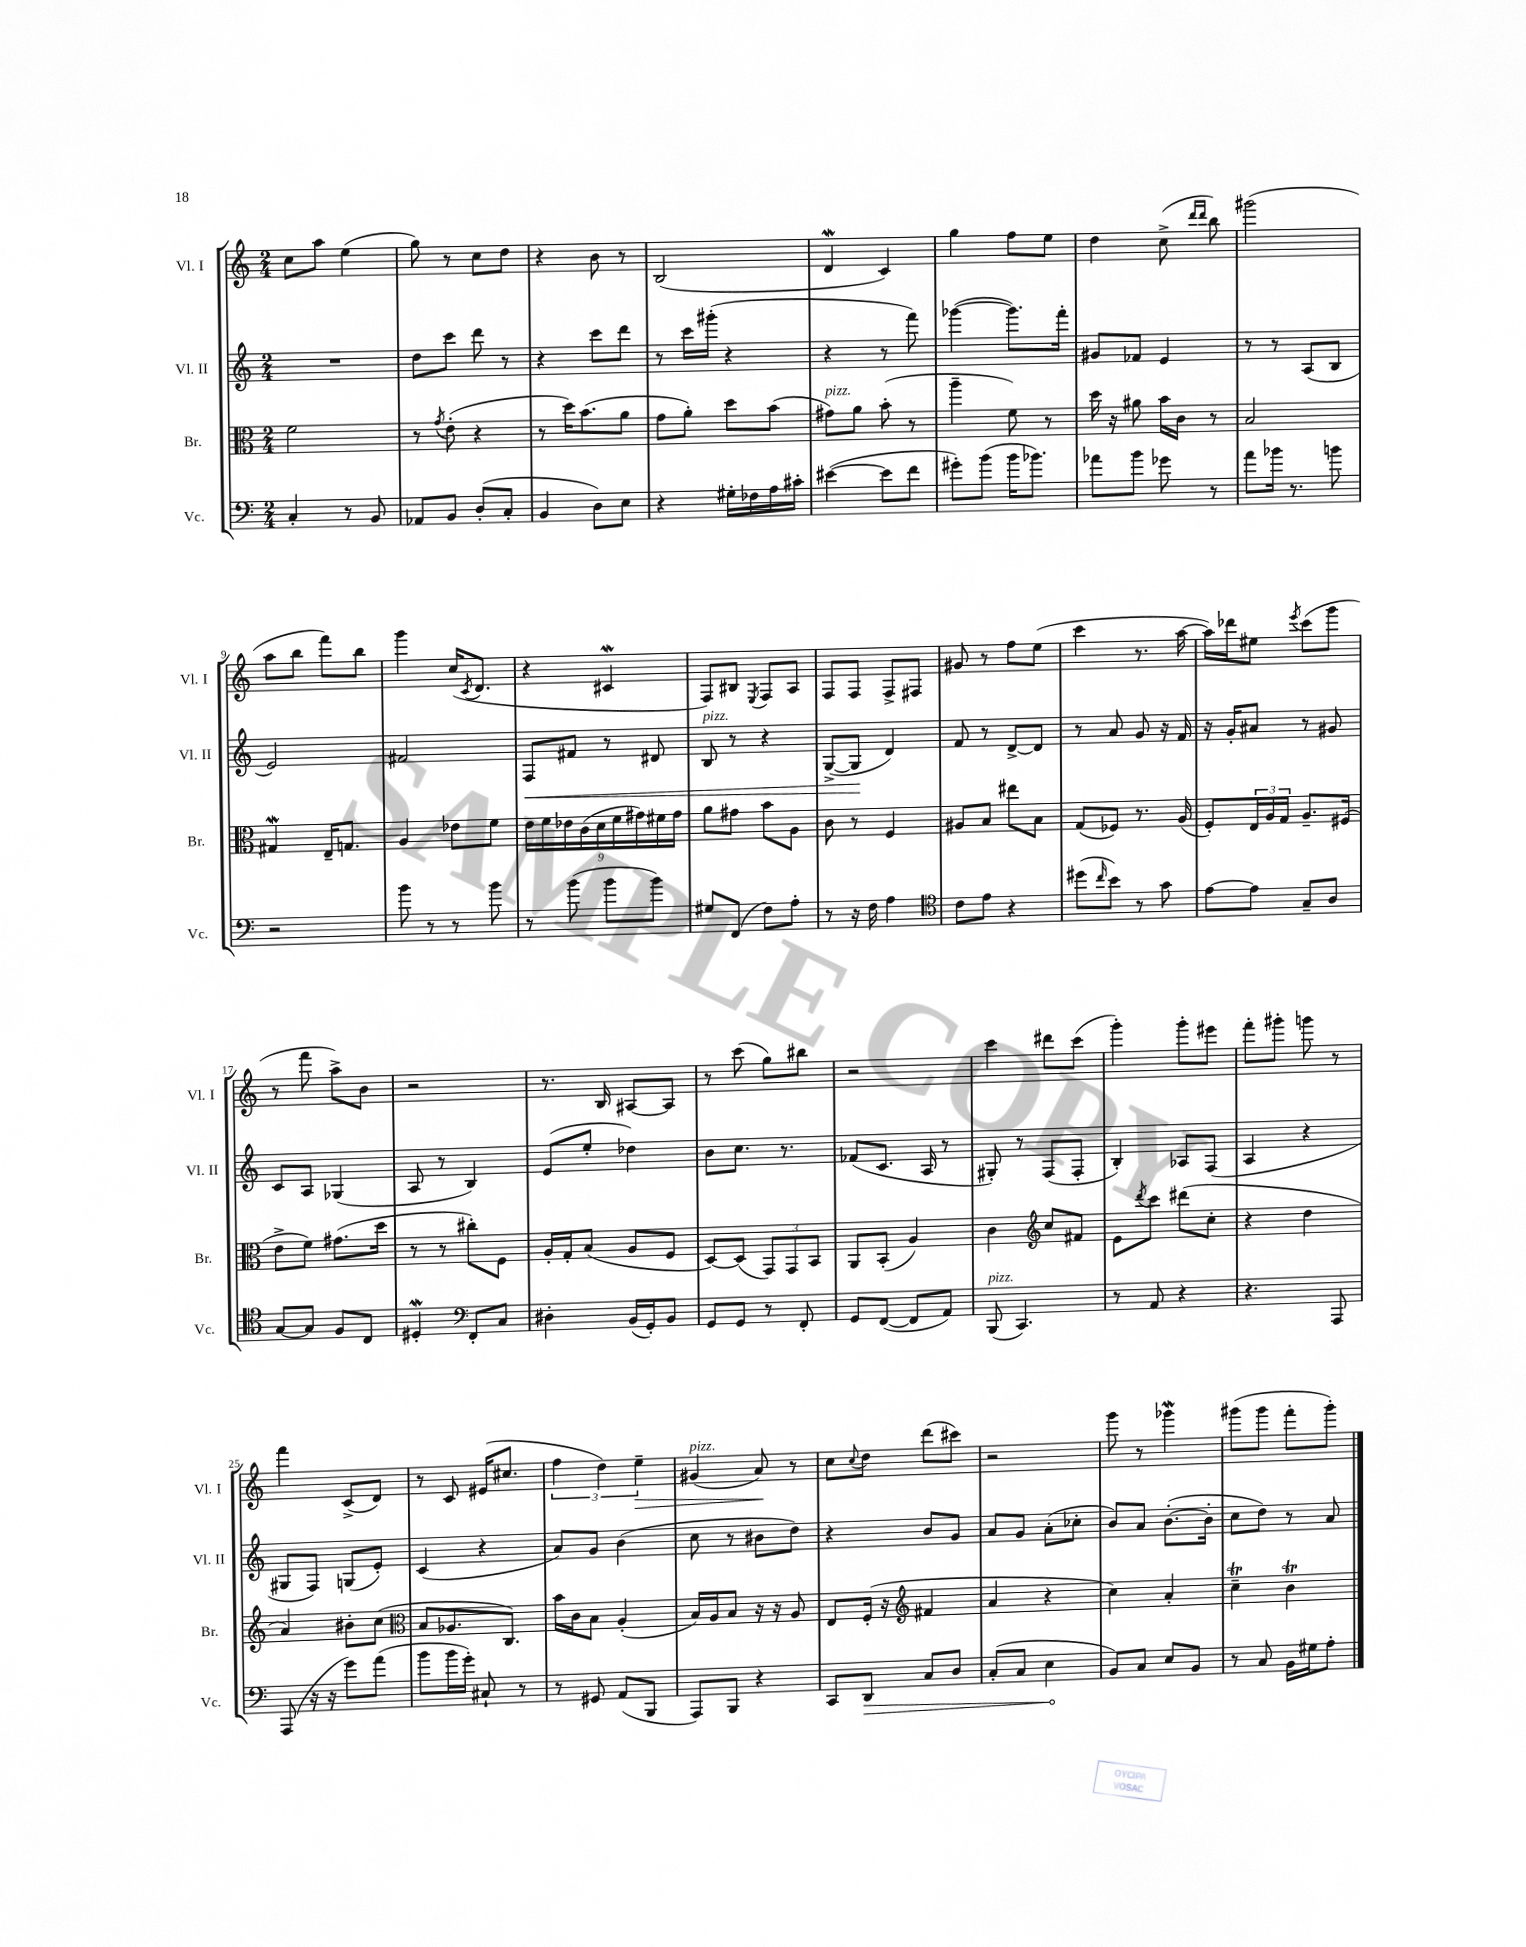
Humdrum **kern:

**kern	**kern	**kern	**kern
*staff4	*staff3	*staff2	*staff1
*clefF4	*clefC3	*clefG2	*clefG2
*k[]	*k[]	*k[]	*k[]
*M2/4	*M2/4	*M2/4	*M2/4
4C'	2f	2r	8cc
.	.	.	8aa
8r	.	.	(4ee
8BB	.	.	.
=	=	=	=
8AA-	8r	8dd	8gg)
.	8qg	.	.
8BB	(8e'	8ccc	8r
(8D'	4r	8ddd	8cc
8C'	.	8r	8dd
=	=	=	=
4BB	8r	4r	4r
.	16dd)	.	.
.	(8.b	.	.
8D)	.	8ccc	8b
8E	8a	8ddd	8r
=	=	=	=
4r	8g	8r	(2B
.	8a')	16ccc	.
.	.	(16ggg#'	.
16G#'	8dd	4r	.
16F-	.	.	.
16A	(8b	.	.
16c#'	.	.	.
=	=	=	=
([4e#	8g#)	4r	4d
.	8a	.	.
8e#]	(8b'	8r	4c)
8f	8r	8fff)	.
=	=	=	=
8g#')	4aa~	([4ggg-	4gg
(8b	.	.	.
16b	8f)	8.ggg-])	8ff
8.b-)	.	.	.
.	8r	.	8ee
.	.	16fff'	.
=	=	=	=
8a-	16dd	8g#	4dd
.	16r	.	.
8b	8a#	8f-	.
8g-	16b	4e	(8cc^
.	16c	.	.
.	.	.	16qqddd
.	.	.	16qqddd
8r	8r	.	8bb)
=	=	=	=
8a	2B	8r	(2ggg#
16b-	.	8r	.
8.r	.	.	.
.	.	(8A	.
8b	.	8B	.
=	=	=	=
2r	4G#	2e)	8aa
.	.	.	8bb
.	16E~	.	8fff)
.	8.G	.	.
.	.	.	8bb
=	=	=	=
8b	4A	2f#	4ggg
8r	.	.	.
8r	8e-	.	(16cc
.	.	.	8qc
.	.	.	8.d
8b	8f	.	.
=	=	=	=
8r	18e	8F	4r
.	18f	.	.
.	18e-	.	.
(8b	.	8f#	.
.	(18c	.	.
.	18d	.	.
8b	.	8r	4c#
.	18f	.	.
.	18g#)	.	.
8b)	.	8d#	.
.	18f#	.	.
.	18g#	.	.
=	=	=	=
8G#	8a	8B	8F)
(8FF	8g#	8r	8B#
.	.	.	8qE
8F)	8b	4r	8F
8A'	8A	.	8A
=	=	=	=
8r	8c	([8G^	8F
16r	8r	8G]	8F
16F	.	.	.
4A	4F	4d)	8F^
.	.	.	8F#
=	=	=	=
*clefC4	*	*	*
8c	8A#	8f	8g#
8e	8B	8r	8r
4r	8ee#	[8d^	8ff
.	8B	8d]	(8ee
=	=	=	=
(8dd#	(8G	8r	4ccc
16qqcc	.	.	.
8b)	8F-)	8a	.
8r	8.r	8g	8.r
8g	.	16r	.
.	(16A	16f	[16aa
=	=	=	=
[8e	8F')	16r	16aa])
.	.	16g'	16ddd-
8e]	24E	8a#	8ee#
.	24A	.	.
.	24G	.	.
.	.	.	8qeee
8G~	8.A~	8r	(8ccc
8A	.	8g#	8ggg
.	(16F#	.	.
=	=	=	=
[8G	8e^	8c	8r
8G]	8f)	8A	8fff
8F	(8.g#	(4G-	8aa^)
8C	.	.	8b
.	16dd	.	.
=	=	=	=
4D#'	8r	8A	2r
.	8r	8r	.
*clefF4	*	*	*
8FF'	8cc#')	4B)	.
8C	8F	.	.
=	=	=	=
4D#'	16A'	(8e	8.r
.	16G'	.	.
.	(8B	8ee'	.
.	.	.	16B
(16BB	8A	4dd-)	[8A#
16GG')	.	.	.
8BB	8F	.	8A#]
=	=	=	=
8GG	[8D)	8b	8r
8GG	(8D]	8.cc	(8ccc
8r	12GG)	.	8gg)
.	.	8.r	.
.	12GG	.	.
8FF'	.	.	8bb#
.	12BB	.	.
=	=	=	=
8GG	8AA	(8f-	2r
([8FF	(8BB'	8.c	.
8FF]	4A)	.	.
.	.	16A	.
8AA)	.	8r	.
=	=	=	=
(8BBB	4c	8G#')	4ccc
4.CC)	.	8r	.
*	*clefG2	*	*
.	8cc	(8F	8ddd#
.	8f#	8F'	(8ccc
=	=	=	=
8r	8e	4B')	4ggg')
.	8qddd	.	.
8AA	8ccc	.	.
4r	(8ddd#	8A-	8ggg'
.	8cc'	(8F	8eee#
=	=	=	=
4.r	4r	4A	8fff'
.	.	.	8ggg#'
.	4dd	4r	8ggg
8AAA	.	.	8r
=	=	=	=
(8AAA	4a)	8G#	4fff
16r	.	8F)	.
16r	.	.	.
8g)	8b#'	(8G	(8c^
(8a	(8cc	8e')	8d)
=	=	=	=
*	*clefC3	*	*
8b	8B	(4c	8r
16b	8.A-	.	8c
16g')	.	.	.
8C#`	.	4r	(16e#
.	8.C)	.	8.cc#
8r	.	.	.
=	=	=	=
8r	16b	8a)	6ff
.	16c	.	.
8GG#	8B	8g	.
.	.	.	6dd)
(8AA	(4A'	(4b	.
.	.	.	6ee~
8BBB	.	.	.
=	=	=	=
8AAA)	16B)	8cc	(4g#
.	16A	.	.
8BBB	8B	8r	.
4r	16r	8b#	8a)
.	16r	.	.
.	8A	8dd)	8r
=	=	=	=
8CC	8E	4r	8cc
.	.	.	8qqcc
8DD	(16F'	.	8dd
.	16r	.	.
*	*clefG2	*	*
8C	4f#	8b	(8ddd
8D	.	8g	8ccc#)
=	=	=	=
(8C'	4a	8a	2r
8C	.	8g	.
4E	4r	(8a'	.
.	.	8cc-'	.
=	=	=	=
8BB)	4cc)	8b)	8ggg
8C	.	8a	8r
8E	4a'	([8.b'	4ggg-
8BB	.	.	.
.	.	16b']	.
=	=	=	=
8r	4cc~	8cc	(8ggg#
8C	.	8dd)	8ggg#
16BB	4b	8r	8fff'
16G#	.	.	.
8A'	.	8a	8ggg#')
==	==	==	==
*-	*-	*-	*-
